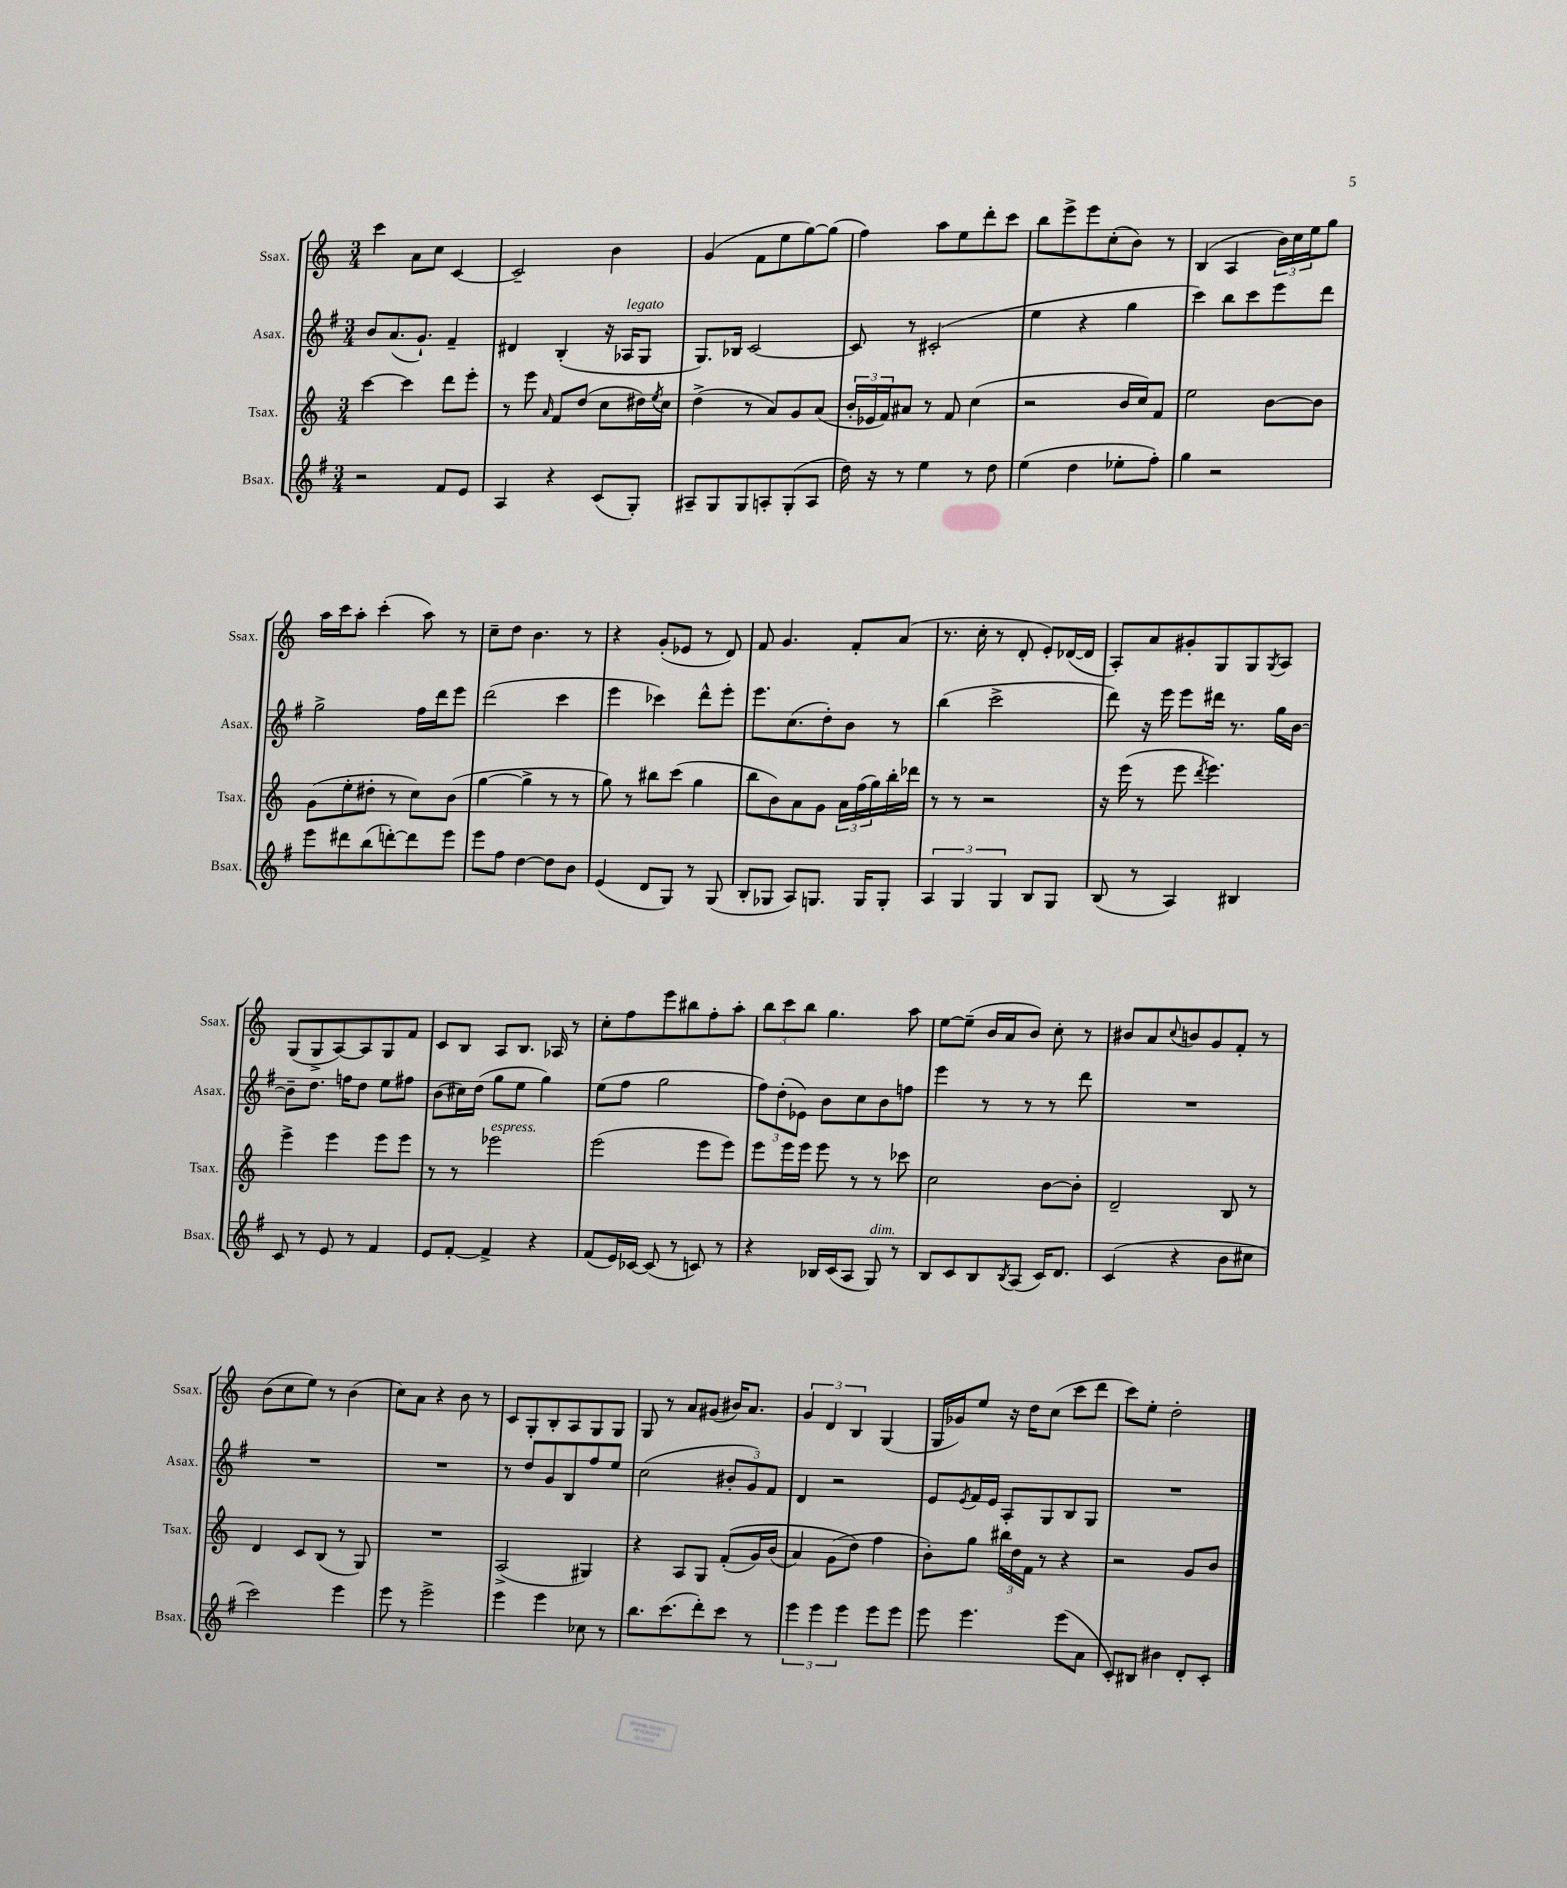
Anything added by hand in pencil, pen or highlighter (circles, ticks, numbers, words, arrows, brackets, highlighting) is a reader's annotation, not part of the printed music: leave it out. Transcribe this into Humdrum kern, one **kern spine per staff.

**kern	**kern	**kern	**kern
*staff4	*staff3	*staff2	*staff1
*clefG2	*clefG2	*clefG2	*clefG2
*k[f#]	*k[]	*k[f#]	*k[]
*M3/4	*M3/4	*M3/4	*M3/4
2r	[4ccc	8b	4ccc
.	.	(8.a	.
.	4ccc]	.	8a
.	.	8.g`)	.
.	.	.	8cc
8f#	8ddd	4f#~	[4c
8e	8eee'	.	.
=	=	=	=
4A	8r	4d#	2c~]
.	8eee	.	.
.	16qqa	.	.
4r	8f	(4B'	.
.	(8dd	.	.
(8c	8cc	16r	4b
.	.	16A-	.
8G')	16dd#)	8G	.
.	8qee	.	.
.	16cc	.	.
=	=	=	=
8A#~	(4dd^	8.G)	(4g
8G	.	.	.
.	.	16B-	.
8G	8r	[2c	8f
8A'	8a)	.	8ee
(8G'	8g	.	[8gg)
8A	(8a	.	(8gg]
=	=	=	=
16dd)	24b'	8c]	4ff)
.	24e-	.	.
16r	.	.	.
.	24f)	.	.
8r	8a#	8r	.
4ee	8r	(2c#'	8aa
.	8f	.	8ee
8r	(4cc	.	8ddd'
8dd	.	.	8ccc
=	=	=	=
(4ee	2r	4ee	8bb
.	.	.	8eee^
4dd	.	4r	8eee
.	.	.	(8cc'
8ee-'	16b	4gg	8b)
.	16cc)	.	.
8ff#')	8f	.	8r
=	=	=	=
4gg	2ee	4ccc)	(4B
2r	.	8bb	4A
.	.	8ccc	.
.	[8b	8eee	24b)
.	.	.	24cc
.	.	.	24ee
.	8b]	8ddd	8gg
=	=	=	=
8eee	(8g	2gg^	16aa
.	.	.	16ccc
8ddd#	8ee'	.	8aa'
(8bb	8dd#'	.	(4ccc'
[8ddd')	8r	.	.
8ddd]	8cc)	16ff#	8aa)
.	.	16ddd	.
8eee	(8b	8eee	8r
=	=	=	=
8eee	[4gg	(2ddd	8cc~
8ff#	.	.	8dd
[4dd	4gg^]	.	4.b
8dd]	8r	4ccc	.
8b	8r	.	8r
=	=	=	=
(4e	8gg)	4eee	4r
.	8r	.	.
8d	8bb#	4ccc-)	(8g'
8G)	(8ccc	.	8e-
8r	4gg	8ddd^^	8r
(8G	.	8eee'	8d)
=	=	=	=
8B'	8bb	8.eee	8f
8G-	8b)	.	4.g
.	.	(8.cc	.
8A)	8a	.	.
8.G	8g	8dd')	.
.	24a	8b	8f'
.	(24ff	.	.
16G	.	.	.
.	24gg)	.	.
8G'	16bb'	8r	(8a
.	16ddd-	.	.
=	=	=	=
6A	8r	(4bb	8.r
.	8r	.	.
6G	.	.	.
.	.	.	16cc'
.	2r	2ccc^	8r
6G	.	.	.
.	.	.	8d'
8B	.	.	8e')
8G	.	.	([16d-
.	.	.	16d-]
=	=	=	=
(8B	16r	8ddd)	8A')
.	(16eee	.	.
8r	8r	16r	8a
.	.	16eee	.
4A)	8eee	8eee	8g#'
.	8qddd	.	.
.	4.eee)	16ddd#	8G
.	.	8.r	.
4B#	.	.	8G
.	.	.	8qG
.	.	16gg	8A
.	.	[16b	.
=	=	=	=
8c	4eee^	8b~]	(8G
8r	.	8.dd	8G^
8e	4eee	.	[8A)
.	.	16ff	.
8r	.	8dd	8A]
4f#	8eee	8ee	8G
.	8eee	8ff#	8f
=	=	=	=
8e	8r	(8b	8c
[8f#'	8r	16cc#)	8B
.	.	(16dd	.
4f#^]	2eee-	8gg	8A
.	.	8ee	8.B
4r	.	4gg)	.
.	.	.	16A-
.	.	.	8r
=	=	=	=
(8f#	(2eee	(8ee	8cc'
16e)	.	8ff#	8ff
[16c-	.	.	.
(8c-]	.	2gg	8eee
8r	.	.	8bb#
8c)	8eee	.	8ff'
8r	8eee)	.	8aa'
=	=	=	=
4r	8eee	12ff#)	12bb
.	.	(12dd'	12ccc
.	16eee	.	.
.	.	12e-)	12bb
.	16eee	.	.
16B-	8eee	8b	4.gg
(16c	.	.	.
8A	8r	8cc	.
8G)	8r	8b	.
8r	8ccc-	8ff	8aa
=	=	=	=
8B	2cc	4eee	[8ee
8c	.	.	(8ee~]
8B	.	8r	16b
.	.	.	16a
8qB	.	.	.
(8A	.	8r	8b)
16c)	[8b	8r	8cc'
8.d	.	.	.
.	8b']	8ddd	8r
=	=	=	=
(4c	2d~	2.r	8b#
.	.	.	8a
.	.	.	8qqcc
4r	.	.	8b
.	.	.	8g
8b	8B	.	8f'
8cc#	8r	.	8r
=	=	=	=
2ccc)	4d	2.r	(8b
.	.	.	8cc
.	8c	.	8ee)
.	(8B	.	8r
4eee	8r	.	(4b
.	8G)	.	.
=	=	=	=
8eee	2.r	2.r	8cc)
8r	.	.	8a
2eee^	.	.	4r
.	.	.	8b
.	.	.	8r
=	=	=	=
4eee	(2A^	8r	8c
.	.	8dd	8G'
4eee	.	8g	8B'
.	.	8B	8A
8cc-	4G#)	8ff#	8G
8r	.	8ee	8G
=	=	=	=
8.bb	4r	(2cc	8G
.	.	.	8r
(8.ccc	.	.	.
.	8A	.	8a
8ddd')	8G	.	(8g#
8ccc	&((8f'	12b#'	16b#)
.	.	.	8.a
.	.	12g)	.
8r	16g)	.	.
.	.	12f#	.
.	(16b	.	.
=	=	=	=
6eee	4a)	4d	6g
6eee	.	.	6d
.	(8g	2r	.
6eee	.	.	6B
.	8dd&)	.	.
8eee	4ff	.	(4G
8eee	.	.	.
=	=	=	=
8eee	8b')	8e	16G
.	.	.	16g-)
.	.	8qe	.
4.eee	8gg	16f#	8ee
.	.	16e	.
.	24bb#	8A'	16r
.	24dd	.	.
.	.	.	16dd
.	24f	.	.
.	8r	8G	(8cc
(8eee	4r	8B	8ccc
8a	.	8G	8ddd
=	=	=	=
8c')	2r	2.r	8ccc)
8B#	.	.	8ee'
4b#	.	.	2dd'
8d'	8g	.	.
8c'	8b	.	.
==	==	==	==
*-	*-	*-	*-
